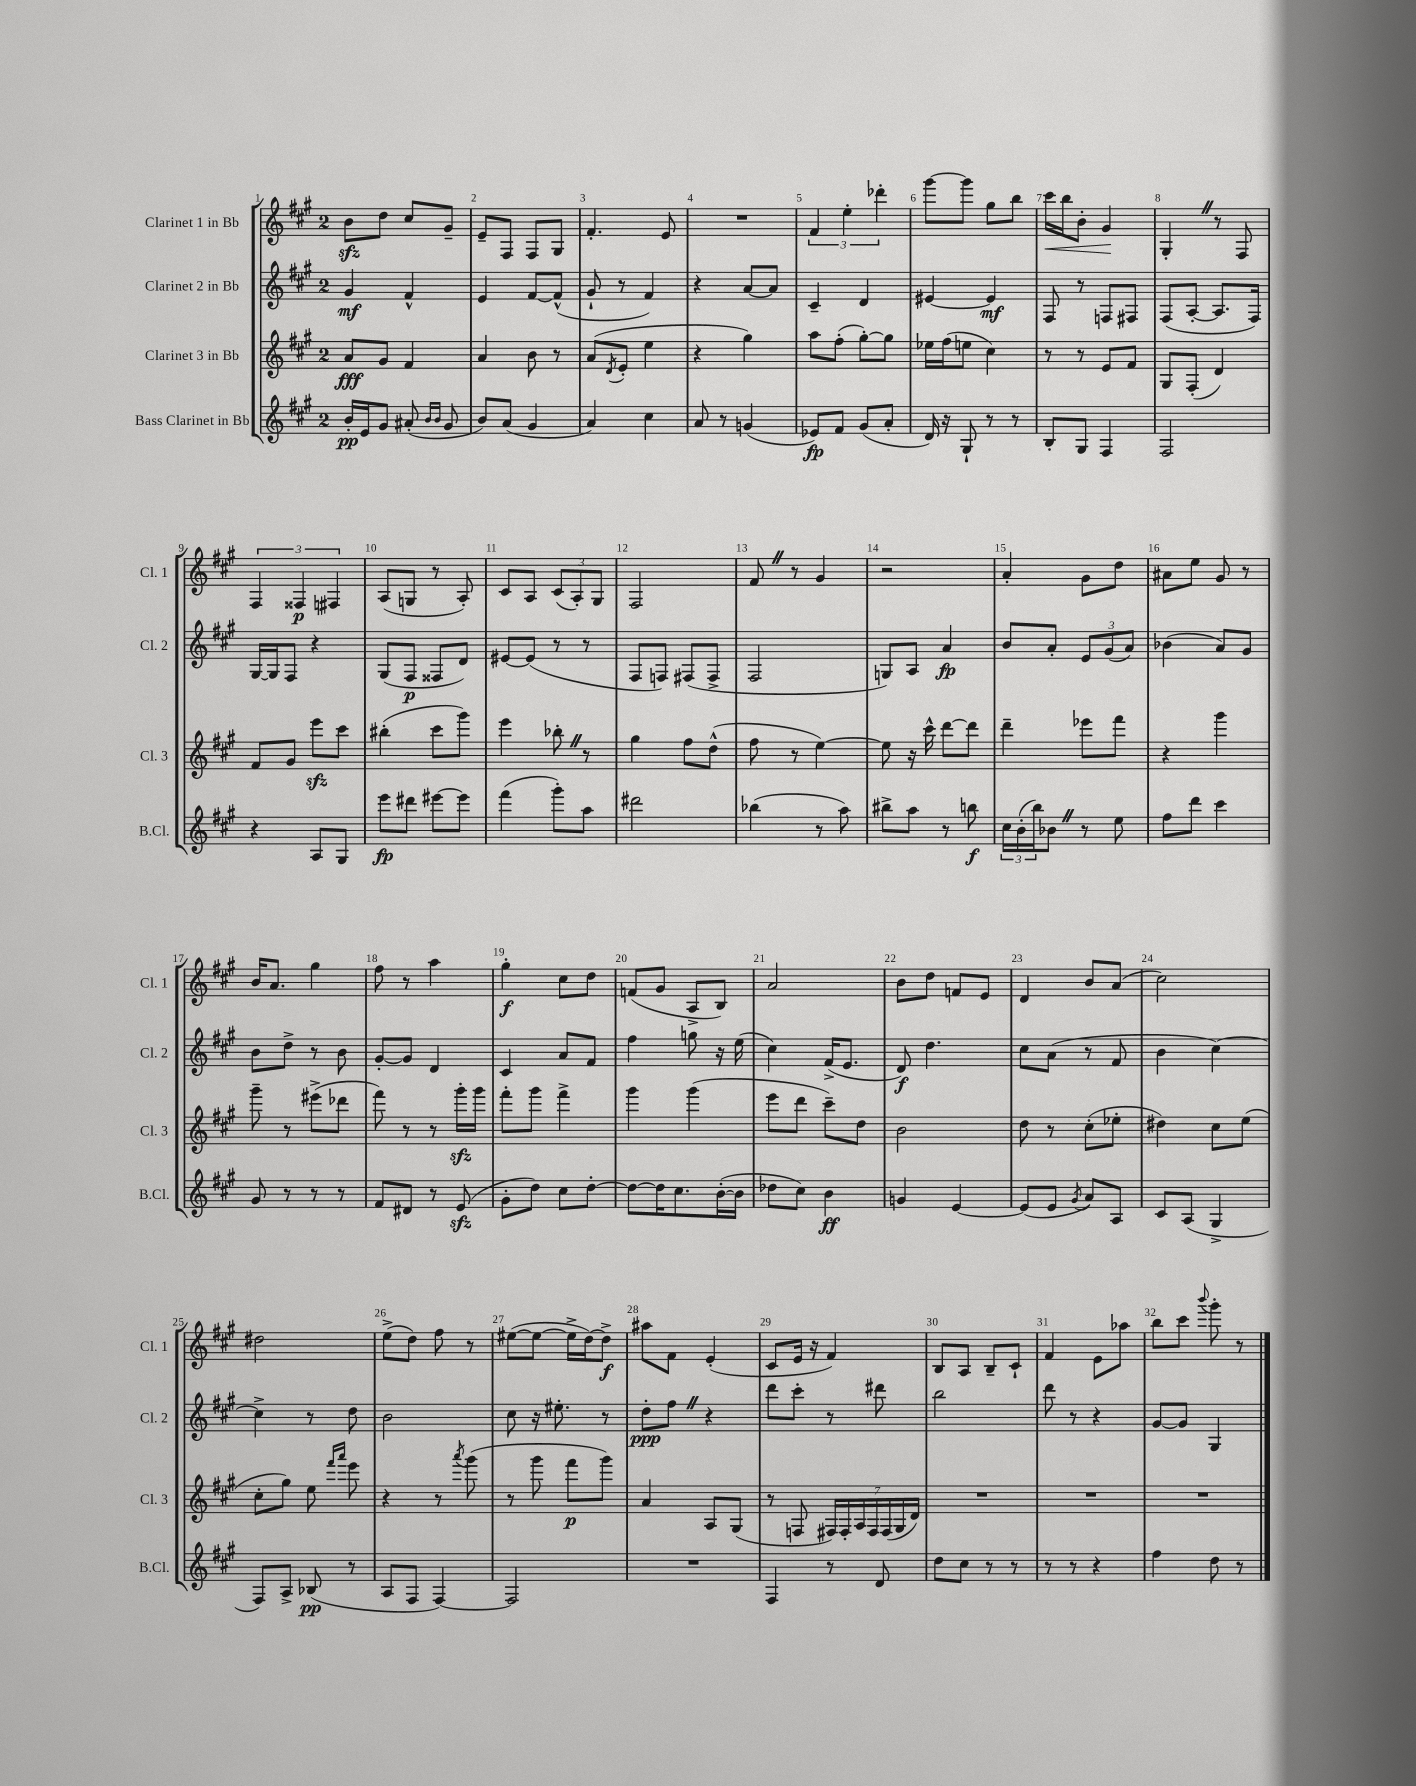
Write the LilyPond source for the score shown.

<<
\new StaffGroup <<
\new Staff = "s0" \with { instrumentName = "Clarinet 1 in Bb" shortInstrumentName = "Cl. 1" } {
    \clef treble \key a \major \once \override Staff.TimeSignature.style = #'single-digit \time 2/4
    b'8\sfz d''8 cis''8 gis'8-- |
    e'8-- fis8 fis8 gis8 |
    fis'4.-. e'8 |
    R2 |
    \tuplet 3/2 { fis'4 e''4-. des'''4-. } |
    gis'''8~ gis'''8 gis''8 b''8 |
    cis'''16\< b''16 b'8-. gis'4\! |
    gis4-. \once \override BreathingSign.text = \markup { \musicglyph "scripts.caesura.straight" } \breathe r8 fis8 |
    \tuplet 3/2 { fis4 fisis4\p fis4 } |
    a8( g8 r8 a8-.) |
    cis'8 a8 \tuplet 3/2 { cis'8( a8-.) gis8 } |
    fis2 |
    fis'8 \once \override BreathingSign.text = \markup { \musicglyph "scripts.caesura.straight" } \breathe r8 gis'4 |
    r2 |
    a'4-. gis'8 d''8 |
    ais'8 e''8 gis'8 r8 |
    b'16 a'8. gis''4 |
    fis''8 r8 a''4 |
    gis''4-.\f cis''8 d''8 |
    f'8( gis'8 a8-> b8) |
    a'2 |
    b'8 d''8 f'8 e'8 |
    d'4 b'8 a'8( |
    cis''2) |
    dis''2 |
    e''8->( d''8) fis''8 r8 |
    eis''8~( eis''8~ eis''16-> d''16~) d''8->\f |
    ais''8 fis'8 e'4-.( |
    cis'8 e'16 r16 fis'4) |
    b8 a8 b8-- cis'8-! |
    fis'4 e'8 aes''8 |
    b''8 cis'''8 \appoggiatura { b'''8 } gis'''8-. r8 \bar "|." |
}
\new Staff = "s1" \with { instrumentName = "Clarinet 2 in Bb" shortInstrumentName = "Cl. 2" } {
    \clef treble \key a \major \once \override Staff.TimeSignature.style = #'single-digit \time 2/4
    gis'4\mf fis'4-^ |
    e'4 fis'8~ fis'8-^( |
    gis'8-! r8 fis'4) |
    r4 a'8~ a'8 |
    cis'4-- d'4 |
    eis'4~ eis'4\mf |
    fis8 r8 f8 fis8 |
    fis8( a8~-. a8. fis16) |
    gis16~ gis16 fis8 r4 |
    gis8( fis8\p fisis8 d'8) |
    eis'8~ eis'8( r8 r8 |
    fis8 f8) fis8( fis8-> |
    fis2 |
    g8) a8 a'4\fp |
    b'8 a'8-. \tuplet 3/2 { e'8 gis'8( a'8) } |
    bes'4( a'8) gis'8 |
    b'8 d''8-> r8 b'8 |
    gis'8~-. gis'8 d'4 |
    cis'4 a'8 fis'8 |
    fis''4 g''8 r16 e''16( |
    cis''4) fis'16->( e'8. |
    d'8\f) d''4. |
    cis''8 a'8( r8 fis'8 |
    b'4 cis''4~) |
    cis''4-> r8 d''8 |
    b'2 |
    cis''8 r16 eis''8.-. r8 |
    d''8-.\ppp fis''8 \once \override BreathingSign.text = \markup { \musicglyph "scripts.caesura.straight" } \breathe r4 |
    d'''8 cis'''8-. r8 dis'''8 |
    b''2 |
    d'''8 r8 r4 |
    gis'8~ gis'8 gis4 \bar "|." |
}
\new Staff = "s2" \with { instrumentName = "Clarinet 3 in Bb" shortInstrumentName = "Cl. 3" } {
    \clef treble \key a \major \once \override Staff.TimeSignature.style = #'single-digit \time 2/4
    a'8\fff gis'8 fis'4 |
    a'4 b'8 r8 |
    a'8( \acciaccatura { d'8 } e'8-. e''4 |
    r4 gis''4) |
    a''8 fis''8-.( gis''8~-.) gis''8 |
    ees''16 fis''16( e''8 cis''4) |
    r8 r8 e'8 fis'8 |
    gis8 fis8-.( d'4) |
    fis'8 gis'8 e'''8\sfz cis'''8 |
    bis''4-.( cis'''8 gis'''8) |
    e'''4 bes''8-. \once \override BreathingSign.text = \markup { \musicglyph "scripts.caesura.straight" } \breathe r8 |
    gis''4 fis''8 d''8-^( |
    fis''8 r8 e''4~) |
    e''8 r16 cis'''16-^ d'''8~ d'''8 |
    d'''4-- ees'''8 fis'''8 |
    r4 gis'''4 |
    gis'''8-- r8 eis'''8->( des'''8 |
    fis'''8) r8 r8 gis'''16-.\sfz gis'''16 |
    fis'''8-. gis'''8 fis'''4-> |
    gis'''4 gis'''4( |
    e'''8 d'''8 cis'''8--) d''8 |
    b'2 |
    d''8 r8 cis''8-.( ees''8-. |
    dis''4) cis''8 e''8( |
    cis''8-. gis''8) e''8 \grace { fis'''16 a'''16 } e'''8 |
    r4 r8 \acciaccatura { a'''8 } gis'''8( |
    r8 gis'''8 fis'''8\p gis'''8) |
    a'4 a8 gis8( |
    r8 f8 \tuplet 7/4 { fis16) fis16-. a16 fis16 fis16( gis16 d'16) } |
    R2 |
    R2 |
    R2 \bar "|." |
}
\new Staff = "s3" \with { instrumentName = "Bass Clarinet in Bb" shortInstrumentName = "B.Cl." } {
    \clef treble \key a \major \once \override Staff.TimeSignature.style = #'single-digit \time 2/4
    b'16-.\pp e'16 gis'8 ais'8-.( \grace { b'16 b'16 } gis'8 |
    b'8) a'8( gis'4 |
    a'4) cis''4 |
    a'8 r8 g'4( |
    ees'8\fp) fis'8 gis'8( a'8-. |
    d'16) r16 gis8-! r8 r8 |
    b8-. gis8 fis4 |
    fis2 |
    r4 a8 gis8 |
    e'''8\fp dis'''8 eis'''8~ eis'''8 |
    fis'''4( gis'''8-.) a''8 |
    dis'''2 |
    bes''4( r8 a''8) |
    bis''8-> a''8 r8 b''8\f |
    \tuplet 3/2 { cis''16 b'16-.( b''16) } bes'8 \once \override BreathingSign.text = \markup { \musicglyph "scripts.caesura.straight" } \breathe r8 e''8 |
    fis''8 d'''8 cis'''4 |
    gis'8 r8 r8 r8 |
    fis'8 dis'8 r8 e'8\sfz( |
    gis'8-. d''8) cis''8 d''8~-. |
    d''8~ d''16 cis''8. b'16~-.( b'16 |
    des''8 cis''8) b'4\ff |
    g'4 e'4~ |
    e'8( e'8 \acciaccatura { gis'8 } a'8) a8 |
    cis'8 a8( gis4-> |
    fis8) a8-> bes8\pp( r8 |
    a8 fis8 fis4~) |
    fis2 |
    R2 |
    fis4 r8 d'8 |
    d''8 cis''8 r8 r8 |
    r8 r8 r4 |
    fis''4 d''8 r8 \bar "|." |
}
>>
>>
\layout { \context { \Score \override BarNumber.break-visibility = ##(#f #t #t) barNumberVisibility = #all-bar-numbers-visible } }
